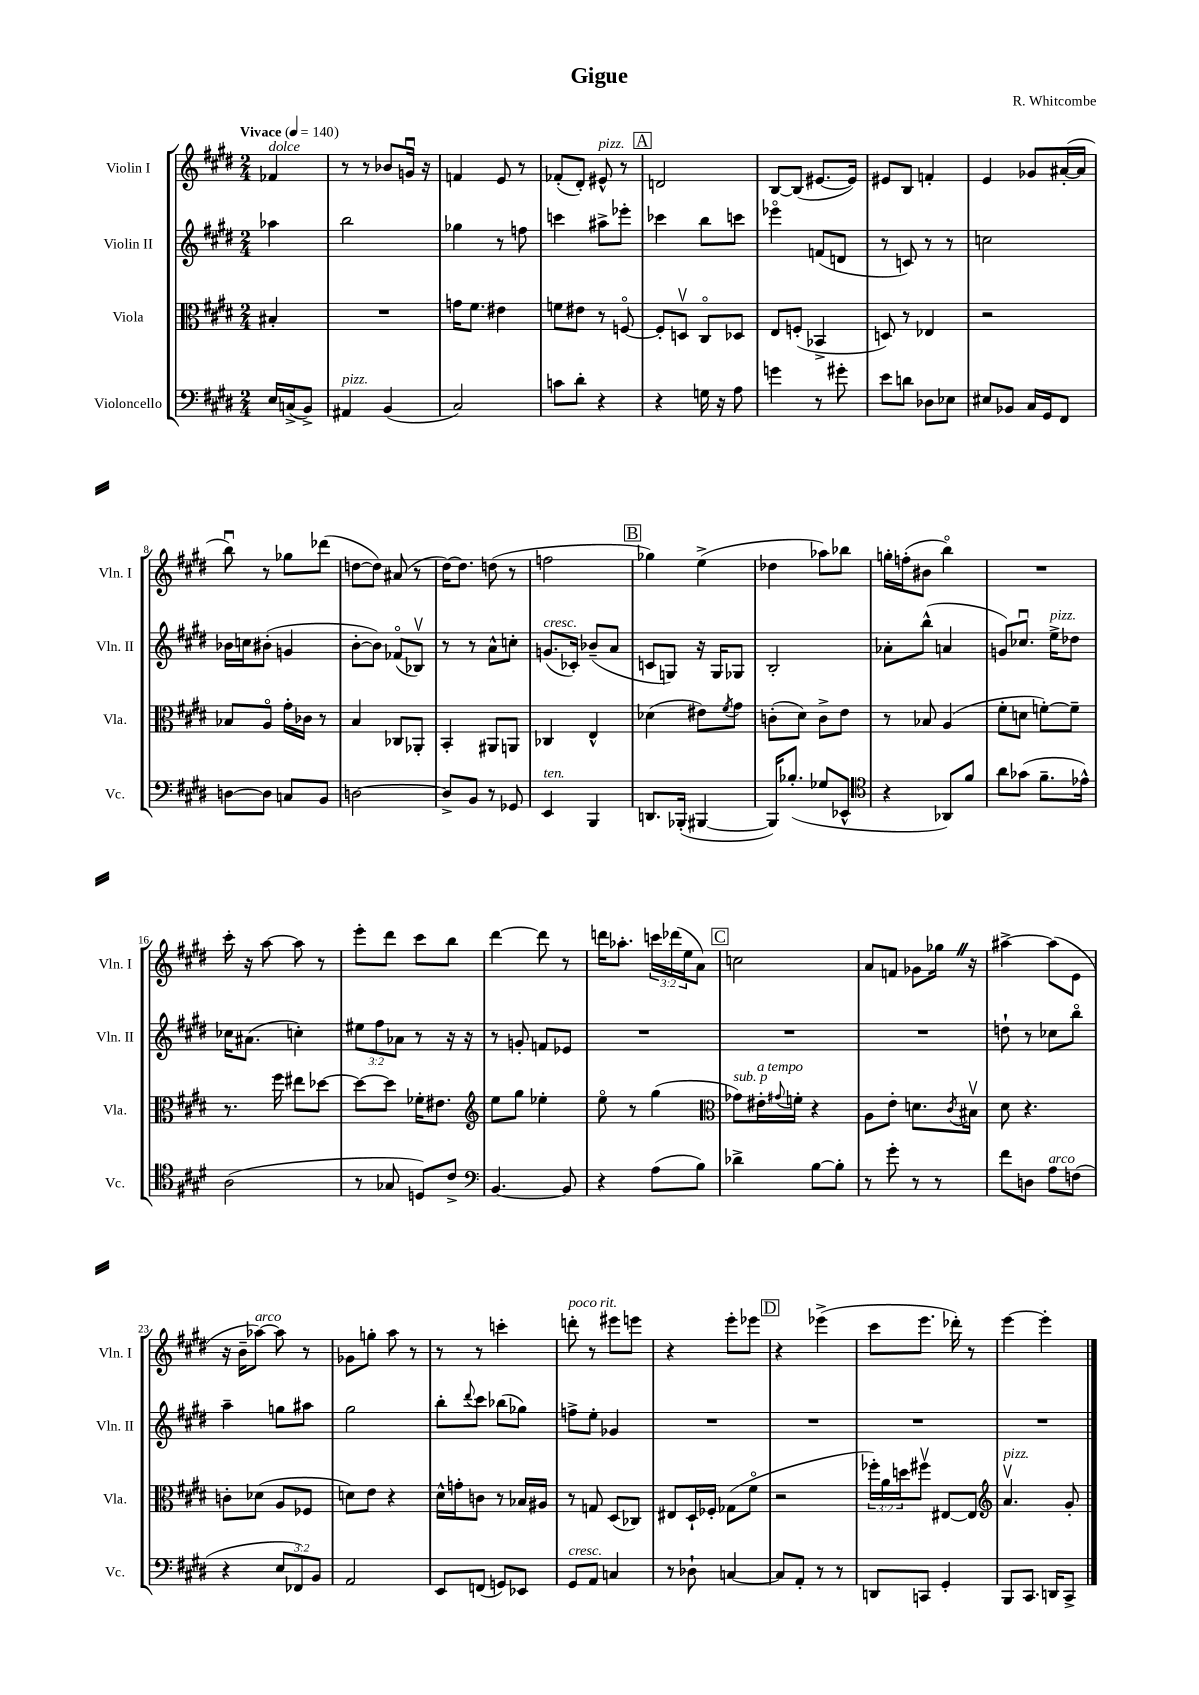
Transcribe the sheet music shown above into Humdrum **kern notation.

**kern	**kern	**kern	**kern
*part4	*part3	*part2	*part1
*staff4	*staff3	*staff2	*staff1
*I"Violoncello	*I"Viola	*I"Violin II	*I"Violin I
*I'Vc.	*I'Vla.	*I'Vln. II	*I'Vln. I
*clefF4	*clefC3	*clefG2	*clefG2
*k[f#c#g#d#]	*k[f#c#g#d#]	*k[f#c#g#d#]	*k[f#c#g#d#]
*M2/4	*M2/4	*M2/4	*M2/4
*MM140	*MM140	*MM140	*MM140
=	=	=	=
!	!	!	!LO:TX:a:B:t=Vivace
!	!	!	!LO:TX:a:i:t=dolce
16E/LL	4B#X'/	4aa-X\	4f-X/
(16Cn^/J	.	.	.
8BB^/J)	.	.	.
=1	=1	=1	=1
!LO:TX:a:i:t=pizz.	!	!	!
4AA#X/	2r	2bb\	8r
.	.	.	8r
(4BB/	.	.	8b-X/L
.	.	.	16gnu/Jk
.	.	.	16r
=2	=2	=2	=2
2C#/)	16gn\KL	4gg-X\	4fn/
.	8.f#\J	.	.
.	4e#X\	8r	8e/
.	.	8ffn\	8r
=3	=3	=3	=3
8cn\L	8fn\L	4cccn\	(8f-X'/L
8d#'\J	8e#X\J	.	8d#'/J)
!	!	!	!LO:TX:a:i:t=pizz.
4r	8r	8aa#X^\L	8e#X^^/
.	[8Fn/	8eee-X'\J	8r
!!LO:REH:place=s1:t=A
=4	=4	=4	=4
4r	8F'/L]	4ccc-X\	2dn/
.	8Dnv/J	.	.
16Gn\	8C#/L	8bb\L	.
16r	.	.	.
8A\	8D-X/J	8cccn\J	.
=5	=5	=5	=5
4gn\	8E/L	4eee-X\	[8B/L
.	(8Fn'/J	.	(8B/J]
8r	4BB-X^/	(8fn/L	[8.e#X/L
8g#X'\	.	8dn/J	.
.	.	.	16e#/Jk])
=6	=6	=6	=6
8e\L	8Dn/)	8r	8e#X/L
8dn\J	8r	8cn/)	8B/J
8D-X\L	4E-X/	8r	4fn'/
8E-X\J	.	8r	.
=7	=7	=7	=7
8E#X/L	2r	2ccn\	4e/
8BB-X/J	.	.	.
16C#/LL	.	.	8g-X/L
16GG#/J	.	.	.
8FF#/J	.	.	([16a#X'/L
.	.	.	16a#/JJ]
!!LO:LB:g=z
=8	=8	=8	=8
[8Dn\L	8B-X/L	16b-X\LL	8bbu\)
.	.	16ccn\J	.
8D\J]	8A/J	(8b#X'\J	8r
8Cn/L	16g#'\LL	4gn/	8gg-X\L
.	16c-X\JJ	.	.
8BB/J	8r	.	(8ddd-X\J
=9	=9	=9	=9
[2Dn\	4B/	[8b'\L	[8ddn\L
.	.	8b\J])	8dd\J])
.	8C-X/L	(8f-X/L	(8a#X/
.	8AA-X'/J	8B-Xv/J)	8r
=10	=10	=10	=10
8D^/L]	4BB'/	8r	[16dd#\KL)
.	.	.	8.dd#\J]
8BB/J	.	8r	.
8r	8AA#X/L	8a^^\L	(8ddn\
8GG-X/	8AAn/J	8ccn'\J	8r
=11	=11	=11	=11
!	!	!LO:TX:a:i:t=cresc.	!
!LO:TX:a:i:t=ten.	!	!	!
4EE/	4C-X/	(8.gn/L	2ffn\
.	.	16c-X'/Jk)	.
4BBB/	4E^^/	(8b-X~/L	.
.	.	8a/J	.
!!LO:REH:place=s1:t=B
=12	=12	=12	=12
8.DDn/L	(4d-X\	8cn/L	4gg-X\)
.	.	8Gn/J)	.
(16BBB-X'/Jk	.	.	.
[4BBB#X/	8e#X\L)	16r	(4ee^\
.	.	16G/KL	.
.	8qf#/	.	.
.	8g#\J	8G-X/J	.
=13	=13	=13	=13
16BBB#/KL])	(8cn'\L	2B'/	4dd-X\
(8.B-X'/J	.	.	.
.	8d#\J)	.	.
8G-X/L	8c^\L	.	8aa-X\L)
8EE-X^^/J	8e\J	.	8bb-X\J
=14	=14	=14	=14
*clefC4	*	*	*
4r	8r	8a-X'\L	16ggn'\LL
.	.	.	(16ffn'\J
.	8B-X/	(8bb^^\J	8b#X\J
8AA-X/L)	(4A/	4an/	4bb\)
8f#/J	.	.	.
=15	=15	=15	=15
8a\L	8f#'\L	8gn/L)	2r
(8g-X\J	8dn\J	8.cc-Xu/J	.
8.f#~\L	[8fn'\L)	.	.
!	!	!LO:TX:a:i:t=pizz.	!
.	.	16ee^\KL	.
.	8f~\J]	8dd-X\J	.
16e-X^^\Jk)	.	.	.
!!LO:LB:g=z
=16	=16	=16	=16
(2A\	8.r	16cc-X\KL	16ccc#'\
.	.	(8.a#X\J	16r
.	.	.	[8aa\
.	16ff#\	.	.
.	8ee#X\L	4ccn'\)	8aa\]
.	[8dd-X\J	.	8r
=17	=17	=17	=17
8r	8dd-\L_	12ee#X\L	8eee'\L
.	.	12ff#\	.
8G-X/	8dd-\J]	.	8ddd#\J
.	.	12a-X\J	.
8Dn/L)	16f-X'\KL	8r	8ccc#\L
.	8.e#X\J	.	.
8c#^/J	.	16r	8bb\J
.	.	16r	.
=18	=18	=18	=18
*clefF4	*clefG2	*	*
[4.BB/	8ee\L	8r	[4ddd#\
.	8gg#\J	8gn'/	.
.	4ee-X'\	8fn/L	8ddd#\]
8BB/]	.	8e-X/J	8r
=19	=19	=19	=19
4r	8ee\	2r	16dddn\KL
.	.	.	8.aa-X'\J
.	8r	.	.
(8A\L	(4gg#\	.	24cccn\LL
.	.	.	(24ddd-X\
.	.	.	24ee\J
8B\J)	.	.	8a\J)
!!LO:REH:place=s1:t=C
=20	=20	=20	=20
*	*clefC3	*	*
!	!LO:TX:a:i:t=sub. p	!	!
4d-X^\	8g-X\L)	2r	2ccn\
!	!LO:TX:a:i:t=a tempo	!	!
.	16e#X'\L	.	.
.	8qqg#X/	.	.
.	16fn'\JJ	.	.
[8B\L	4r	.	.
8B'\J]	.	.	.
=21	=21	=21	=21
8r	8A\L	2r	8a/L
8g#'\	8e'\J	.	8fn/J
8r	8.dn\L	.	8g-X\L
8r	.	.	16gg-XZ\Jk
.	8qc#/	.	.
.	16B#Xv\Jk	.	16r
=22	=22	=22	=22
8f#\L	8d#\	8ddn`\	[4aa#X^\
8Dn\J	4.r	8r	.
!LO:TX:a:i:t=arco	!	!	!
8A\L	.	8cc-X\L	(8aa#\L]
(8Fn\J	.	8bb\J	8e\J
!!LO:LB:g=z
=23	=23	=23	=23
4r	8cn'\L	4aa~\	16r
.	.	.	16b~\KL
!	!	!	!LO:TX:a:i:t=arco
.	(8d-X\J	.	[8aa-X\J)
12E/L	8A/L	8ggn\L	8aa-\]
12FF-X/)	.	.	.
.	8F-X/J	8aa#X\J	8r
12BB/J	.	.	.
=24	=24	=24	=24
2AA/	8dn\L)	2gg#\	8g-X\L
.	8e\J	.	8ggn'\J
.	4r	.	8aa\
.	.	.	8r
=25	=25	=25	=25
8EE/L	16d#^^\LL	8bb'\L	8r
.	16gn'\J	.	.
.	.	8qqddd#/	.
(8FFn/J	8cn\J	8ccc#\J	8r
8GGn/L)	8r	(8bb-X\L	4cccn'\
8EE-X/J	16B-X/LL	8gg-X\J)	.
.	16A#X/JJ	.	.
=26	=26	=26	=26
!	!	!	!LO:TX:a:i:t=poco rit.
!LO:TX:a:i:t=cresc.	!	!	!
8GG#/L	8r	8ffn^\L	8dddn'\
8AA/J	8Gn/	8ee'\J	8r
4Cn/	(8D#/L	4g-X/	8eee#X\L
.	8C-X/J)	.	8eeen\J
=27	=27	=27	=27
8r	8E#X/L	2r	4r
8D-X`\	16D#`/L	.	.
.	16F-X'/JJ	.	.
[4Cn/	(8G-X\L	.	8eee'\L
.	8f#\J	.	8eee-X\J
!!LO:REH:place=s1:t=D
=28	=28	=28	=28
8C/L]	2r	2r	4r
8AA'/J	.	.	.
8r	.	.	(4eee-X^\
8r	.	.	.
=29	=29	=29	=29
8DDn/L	24ff-X'\LL)	2r	8ccc#\L
.	24a\	.	.
.	24ddn\J	.	.
8CCn/J	8ff#Xv\J	.	8.eee\J
4GG#'/	[8E#X/L	.	.
.	.	.	16ddd-X'\)
.	8E#/J]	.	8r
=30	=30	=30	=30
*	*clefG2	*	*
!	!LO:TX:a:i:t=pizz.	!	!
8BBB/L	4.av/	2r	[4eee\
8.CC#/J	.	.	.
.	.	.	4eee'\]
16DDn/KL	.	.	.
8CC#^/J	8g#'/	.	.
==	==	==	==
*-	*-	*-	*-
